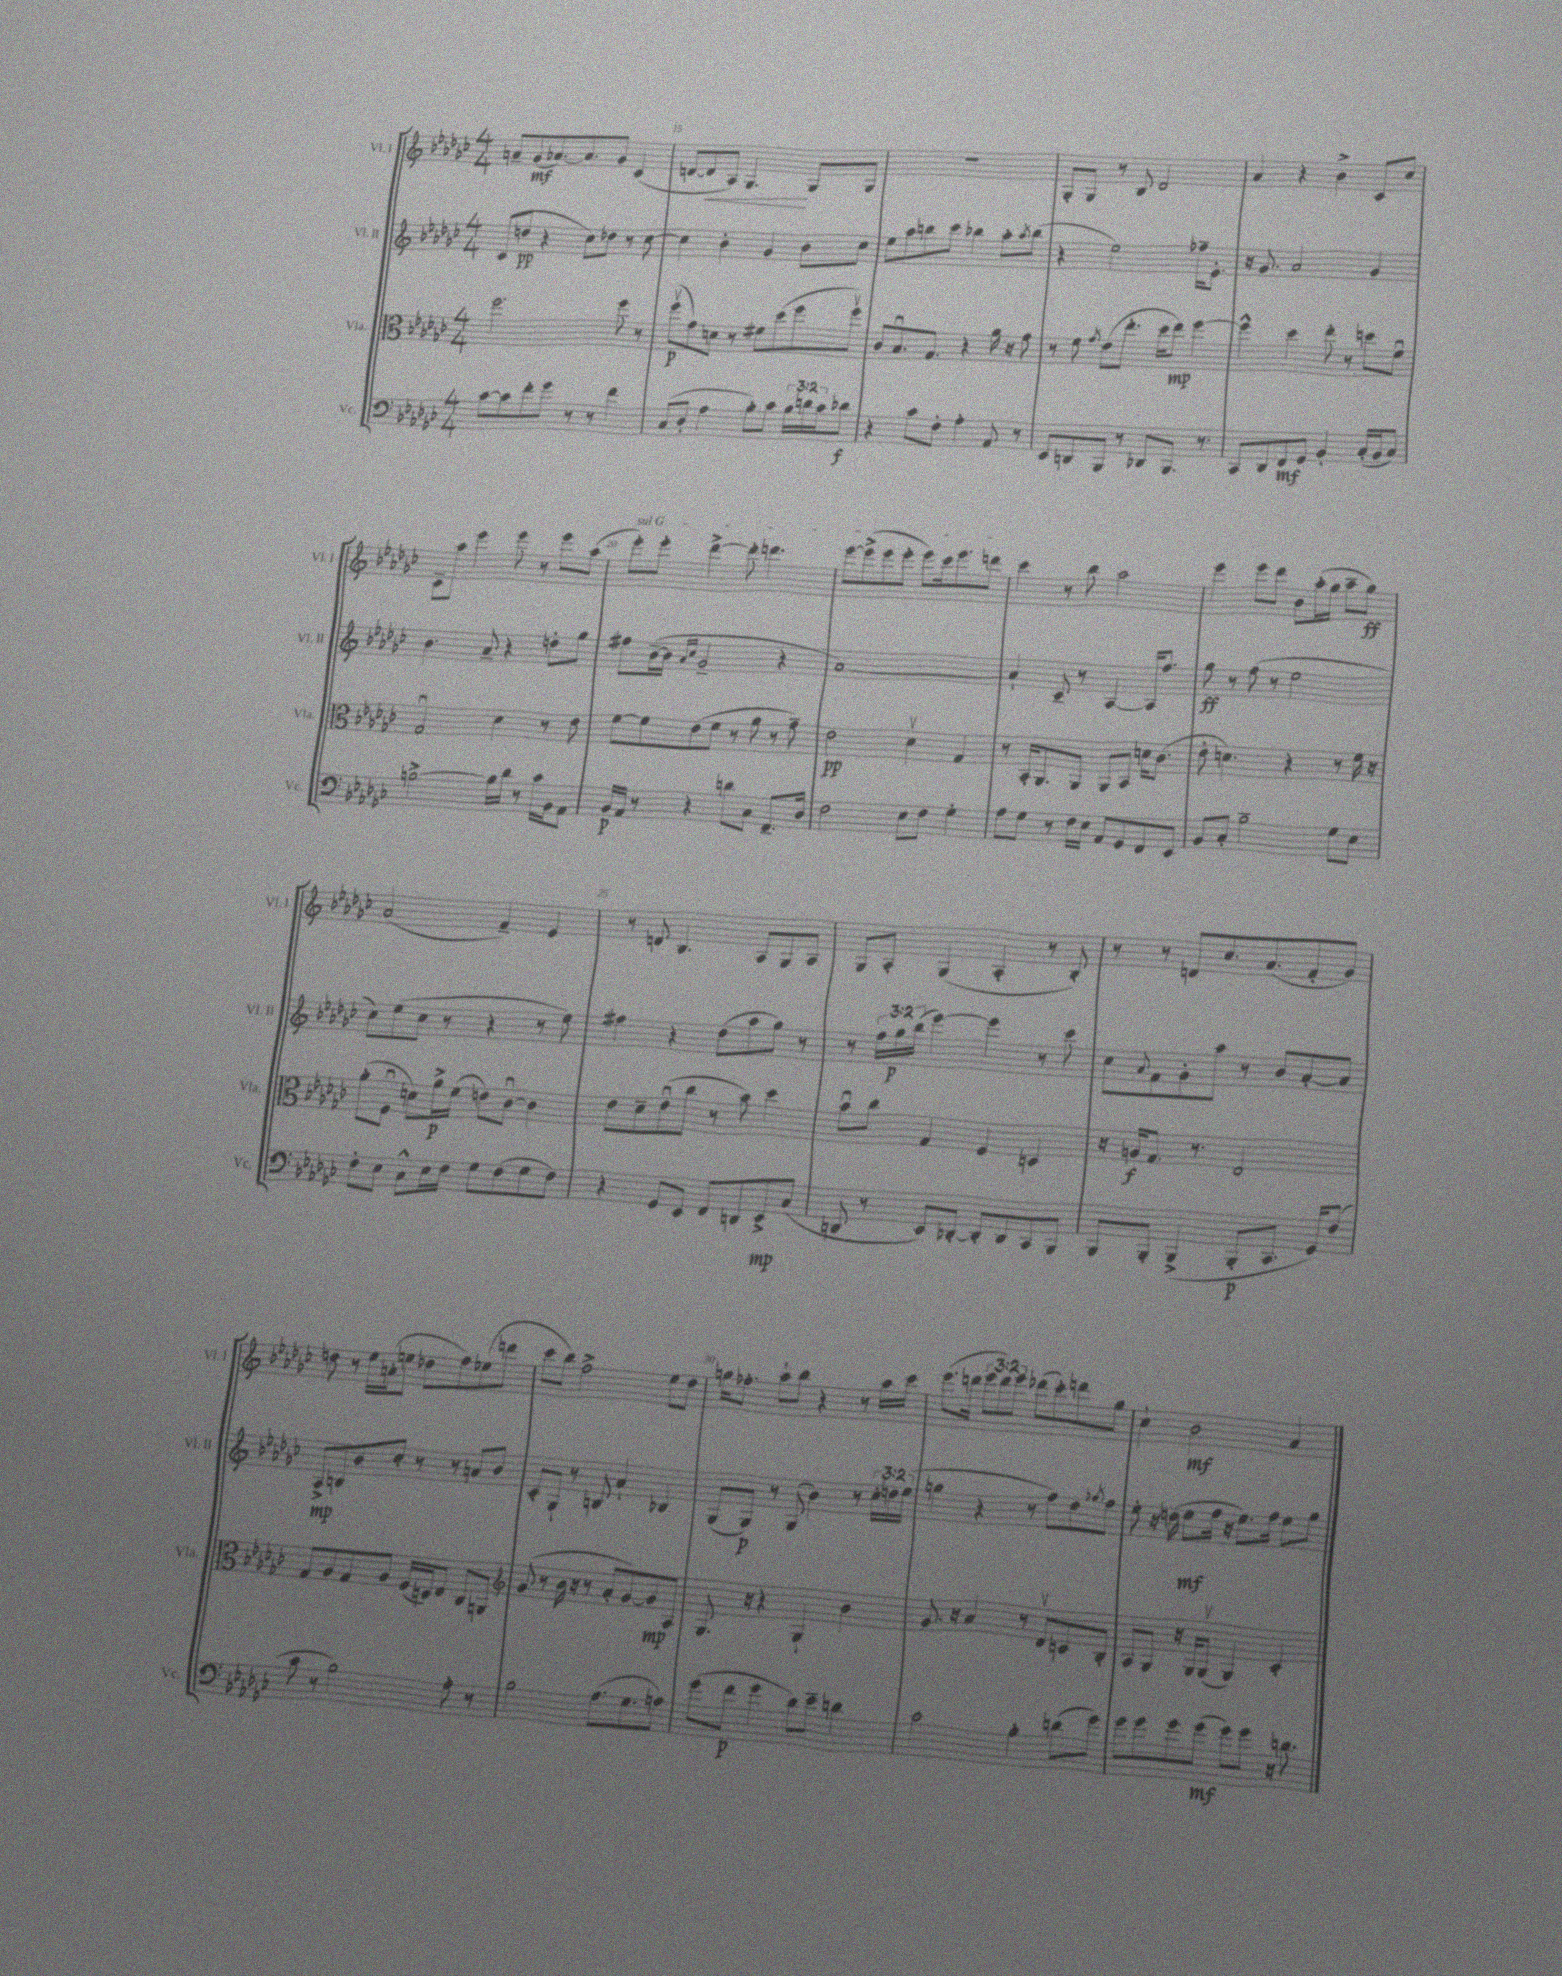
<<
\new StaffGroup <<
\new Staff = "s0" \with { instrumentName = "Vl. I" shortInstrumentName = "Vl. I" } {
    \clef treble \key ges \major \numericTimeSignature \time 4/4 \override Staff.TupletNumber.text = #tuplet-number::calc-fraction-text
    a'8-- ges'8\mf( aes'8.~) aes'8. ges'8 ces'4( |
    d'8~ d'8\< aes8) ges4.\! ges8 ges8 |
    r1 |
    ges8-. ges8 r8 bes8 des'2 |
    aes'4 r4 bes'4-> ces'8 ces''8 |
    ces'8-- aes''8 ees'''4 ees'''8 r8 ees'''8 aes''8( |
    \once \override TextSpanner.bound-details.left.text = \markup { \italic "sul G" } ees'''8-.\startTextSpan) ees'''8-. des'''4~-> des'''8-. d'''4. |
    ees'''8~ ees'''8->( ees'''8 ees'''8-. ees'''8) ces'''16 ees'''8. d'''8\stopTextSpan |
    ces'''4 r8 bes''8 aes''2 |
    ees'''4 ees'''8 des'''8 bes'8 aes''16-.( ges''16 aes''8-- ges''8\ff) |
    aes'2( f'4--) ees'4 |
    r8 d'8 bes4. aes8 ges8 aes8 |
    ges8 aes8-. ges4( aes4-. r8 bes8-.) |
    r8 r8 d'8 ces''8. aes'8.( f'8-. ges'8) |
    d''8 r8 ees''16 a'16-.( e''8 des''8 f''8) ees''8( d'''8 |
    ces'''8 bes''8) f''2-> ees''8 des''8 |
    g''16 fes''8.-. aes''8-! bes''8 r4 r8 aes''16 ces'''16 |
    ees'''8.( d'''16 \tuplet 3/2 { ees'''8 d'''8) ees'''8 } des'''8( ces'''8-.) d'''8 ges''8 |
    ces''4-! bes'2\mf aes'4 \bar "|." |
}
\new Staff = "s1" \with { instrumentName = "Vl. II" shortInstrumentName = "Vl. II" } {
    \clef treble \key ges \major \numericTimeSignature \time 4/4 \override Staff.TupletNumber.text = #tuplet-number::calc-fraction-text
    ces'8( d''8\pp r4 ces''8) des''8 r8 ces''8~ |
    ces''4 bes'4-. ges'4 bes'8 ces''8 |
    ees''8 aes''8 b''8 ces'''8 bes''4 aes''8-. \acciaccatura { aes''8 } bes''8( |
    r4 ees''2) fes''16-- ees'8.-. |
    r16 ges'8. aes'2 ges'4 |
    bes'4. aes'8-- r4 d''8-. ges''8 |
    fis''8 bes'16~--( bes'16 \grace { aes'16 ces''16 } ges'2-- r4 |
    aes'1~) |
    aes'4-! ces'8-- r8 aes4~ aes16 f''8. |
    ges''8\ff r8 f''8( r8 ees''2 |
    ces''8) ees''8( ces''8 r8 r4 r8 ees''8) |
    fis''4 r4 des''8( aes''8 ges''8) r8 |
    r8 \tuplet 3/2 { f''16 ges''16\p bes''16( } ees'''4~) ees'''4 r8 ces'''8 |
    ces''8 \appoggiatura { aes'8 } f'8 ges'8-. aes''8 r8 bes'8 aes'8~-. aes'8 |
    aes8->\mp b8 bes'8 ces''8-. r8 r8 a'8 bes'8 |
    ces'8-. ges8-! r8 b8 aes'4-! bes4 |
    ges8( ges8\p) r8 ges8( bes'4) r8 \tuplet 3/2 { ces''16-. d''16 ees''16( } |
    g''4 r4 r8 f''8) des''8 \acciaccatura { ges''8 } f''8 |
    ees''8-. r16 d''16( ees''8\mf f''16 r16 ees''8.) f''16 ees''8 ges''8 \bar "|." |
}
\new Staff = "s2" \with { instrumentName = "Vla." shortInstrumentName = "Vla." } {
    \clef alto \key ges \major \numericTimeSignature \time 4/4
    f''2. f''8 r8 |
    f''8\upbow\p( ges'8) d'8 r8 fis'8 des''8( f''8 f''8\upbow) |
    ces'8 bes8.\downbow ges8. r4 aes'16 r16 ges'8 |
    r8 f'8 \acciaccatura { ges'8 } ees'8( ees''8.-. des''16 ees''8\mp) f''4~ |
    f''4-^ des''4 ees''8-. r8 d''8 f'8\downbow |
    ges2\downbow des'4 r8 ees'8 |
    f'8~ f'8 ees'8( f'8 r8 aes'8 r8 ges'8--) |
    ees'2\pp des'4\upbow ges4 |
    r8 bes,16-. aes,8. aes,8 aes,8 bes,8 d'16 ces'8.( |
    ees'8-. d'4.) r4 r8 f'16 r16 |
    aes'8-.( f8\downbow d'8) aes'16->\p f'16( e'8) ces'8~\downbow ces'4 |
    ees'8 des'8-- ees'8\downbow( ces''8 r8 bes'8) des''4 |
    bes'8\downbow ces''8 ges4 f4 d4 |
    r16 a16\f ges8. r8. ees2 |
    ges8 aes8 ges8 aes8 f16( d16) ees8 ces8 a,8 |
    \clef treble ges'8( r8 bes'16 r16 r8 aes'8-. ges'8~) ges'8\mp aes8 |
    ges8. r16 r4 ges4-! bes'4 |
    ges'8. r16 aes'4 r8 des'8\upbow c'8 bes8-. |
    aes8 ges8 r16 ges16 ges8\upbow( ges4) ces'4-. \bar "|." |
}
\new Staff = "s3" \with { instrumentName = "Vc." shortInstrumentName = "Vc." } {
    \clef bass \key ges \major \numericTimeSignature \time 4/4 \override Staff.TupletNumber.text = #tuplet-number::calc-fraction-text
    ces'8~ ces'8 f'8-. ges'8 r8 r8 f'4 |
    ces8( des8-. aes4 bes8-.) ces'8 \tuplet 3/2 { bes16 d'16 ces'16 } des'8\f |
    r4 ces'8 f8-. aes4-. aes,8 r8 |
    ees,8 d,8 bes,,8 r8 des,8 bes,,8. r8. |
    ces,8 des,8 f,8\mf ges,8 bes,4-. ces16-.( bes,16 ces8) |
    b2~-> b16 des'16 r8 ces'16 bes,16 aes,8 |
    bes,16\p aes,16 r8 r4 d'8 ces8 f,8.-- des16 |
    f2 ees8 f8 ges4-. |
    aes8 ges8 r8 f16 ees16 aes,8 ges,8 f,8 ees,8 |
    bes,8 ces8-. bes2-- ges8 ees8 |
    f8-. ees8 ces8-^ ees16 f16 ges8 f8( ges8 f8) |
    r4 ges,8 ees,8 f,8 d,8 ees,8->\mp ces8( |
    d,8 r8 ees,8) des,8~-. des,8-. des,8 ces,8 bes,,8 |
    bes,,8 bes,,8-. bes,,4->( bes,,8-.\p ces,8. ges,16) f8( |
    ces'8 r8 bes2) aes8-. r8 |
    bes2 aes8.( ges8. a8) |
    ges'8( f'8\p ges'4 des'8) ees'8-- d'4 |
    ces'2 bes4-. d'8( ges'8) |
    ges'8 ges'8 ges'8 ges'8\mf( ges'8) ges'8 r16 d'8. \bar "|." |
}
>>
>>
\layout { \context { \Score currentBarNumber = #14 \override BarNumber.break-visibility = ##(#f #t #t) barNumberVisibility = #(every-nth-bar-number-visible 5) } }
